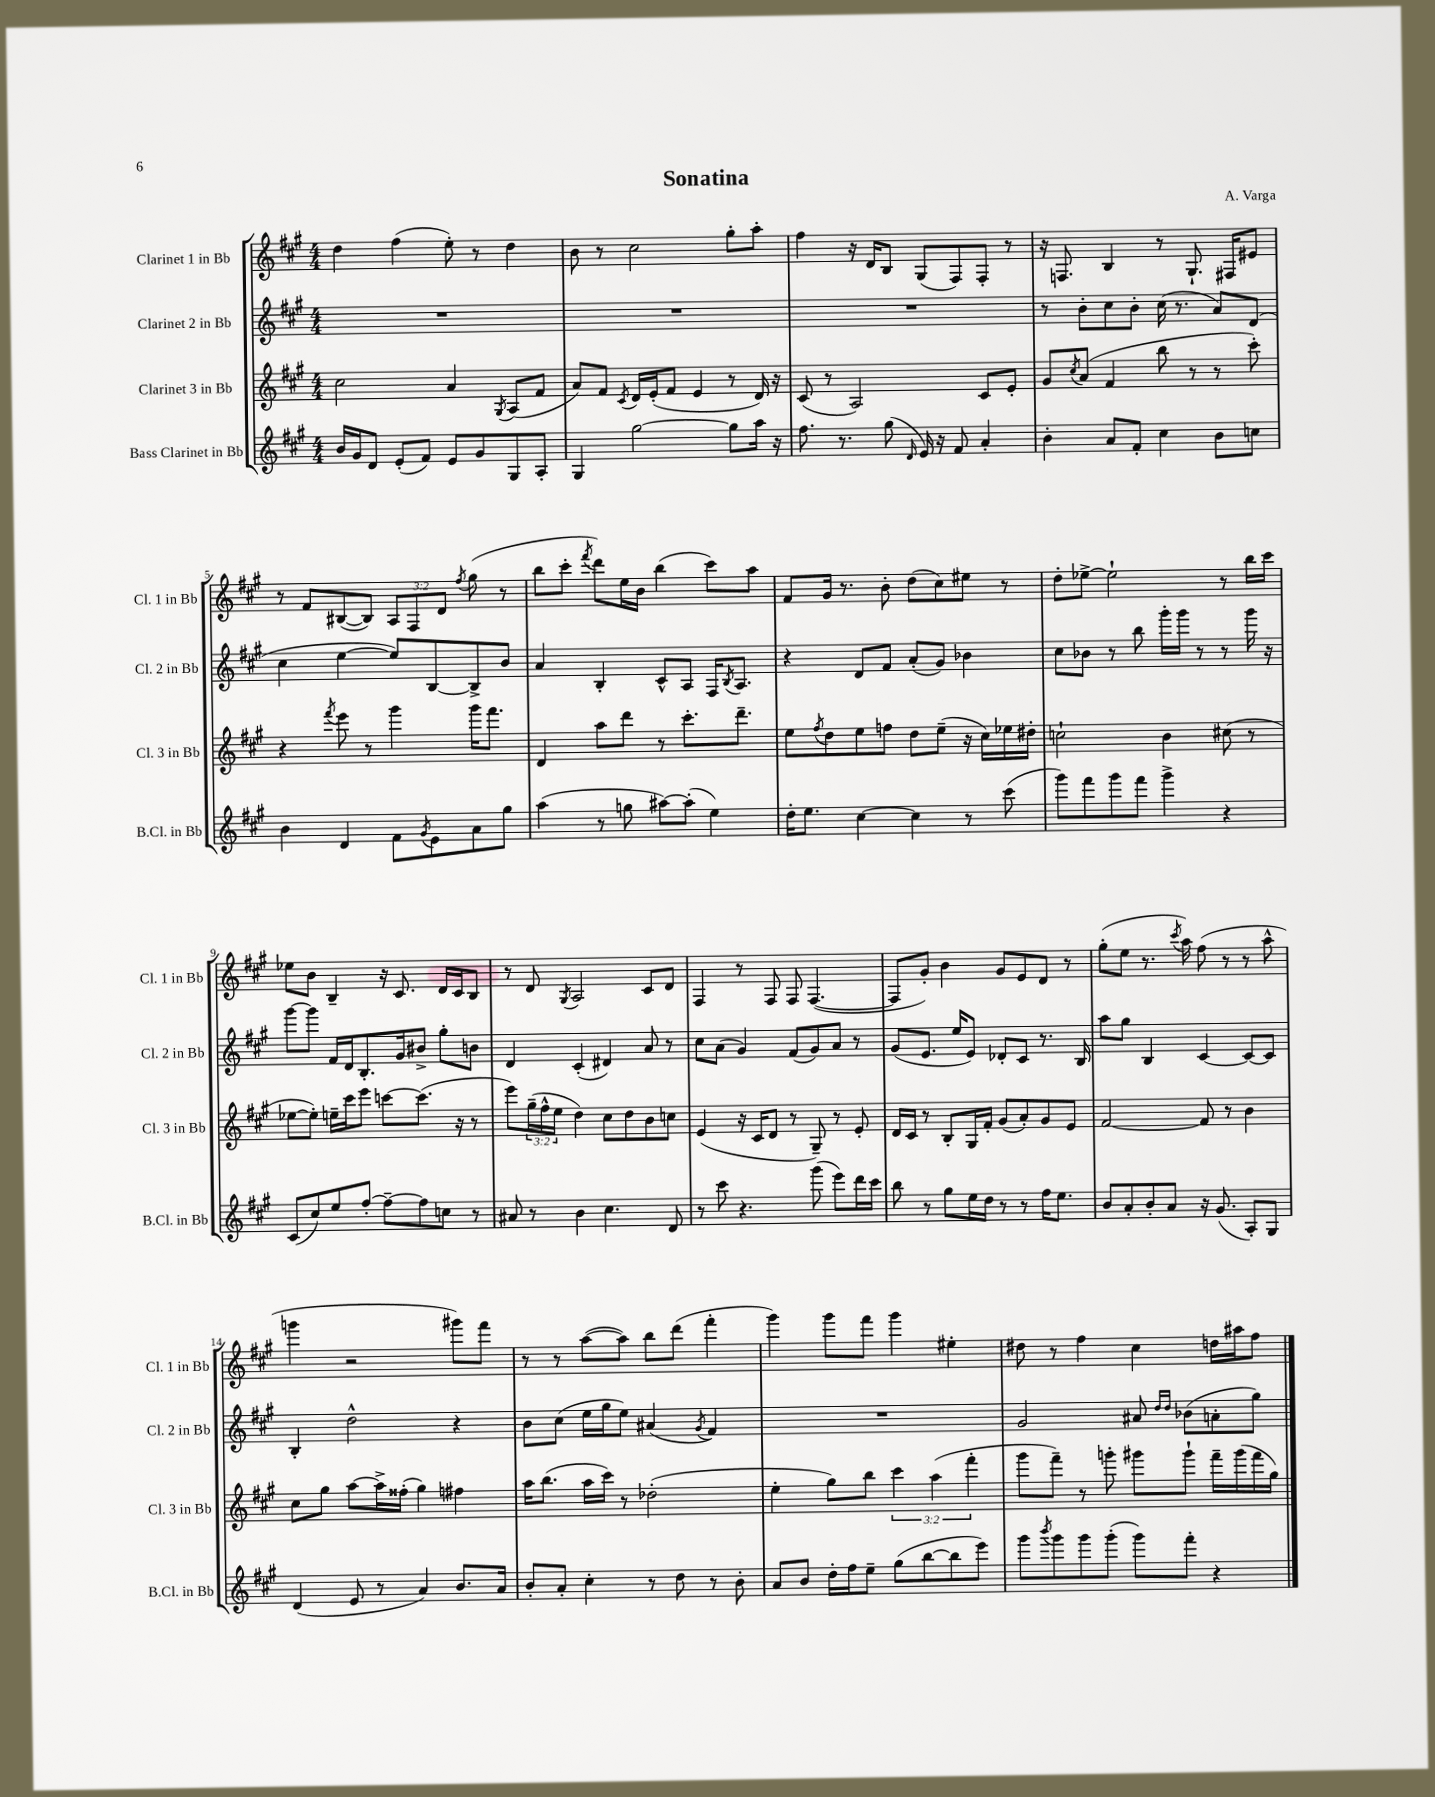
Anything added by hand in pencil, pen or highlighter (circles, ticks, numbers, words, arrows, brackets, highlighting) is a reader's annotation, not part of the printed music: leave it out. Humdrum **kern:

**kern	**kern	**kern	**kern
*staff4	*staff3	*staff2	*staff1
*clefG2	*clefG2	*clefG2	*clefG2
*k[f#c#g#]	*k[f#c#g#]	*k[f#c#g#]	*k[f#c#g#]
*M4/4	*M4/4	*M4/4	*M4/4
16b/LL	2cc#\	1r	4dd\
16g#/J	.	.	.
8d/J	.	.	.
(8e'/L	.	.	(4ff#\
8f#/J)	.	.	.
8e/L	4a/	.	8ee'\)
8g#/	.	.	8r
.	8qG#/	.	.
8G#/	(8A/L	.	4dd\
8A'/J	8f#/J	.	.
=	=	=	=
4G#/	8a/L)	1r	8b\
.	8f#/J	.	8r
.	8qc#/	.	.
[2gg#\	16d/LL	.	2cc#\
.	(16e'/J	.	.
.	8f#/J	.	.
.	4e/	.	.
8gg#\]L	8r	.	8gg#'\L
16aa\Jk	16d/)	.	8aa'\J
16r	16r	.	.
=	=	=	=
8.ff#\	(8c#/	1r	4ff#\
.	8r	.	.
8.r	.	.	.
.	2A/)	.	16r
.	.	.	16d/LK
(8gg#\	.	.	8B/J
16qqd/	.	.	.
16e/)	.	.	(8G#/L
16r	.	.	.
8f#/	.	.	8F#/)
4a'/	8c#/L	.	8F#'/J
.	8e'/J	.	8r
=	=	=	=
4b'\	8g#/L	8r	16r
.	.	.	8.F/
.	8qcc#/	.	.
.	(8a/J	8b'\L	.
8a/L	4f#/	8cc#\	4B/
8f#'/J	.	8b'\J	.
4cc#\	8bb\	(16cc#\	8r
.	.	8.r	.
.	8r	.	8.G#`/
8b\L	8r	8a/L)	.
.	.	.	16F#/LK
8cc\J	8ccc#'\)	(8d/J	8e#/J
=	=	=	=
4b\	4r	4cc#\	8r
.	.	.	8f#/L
.	8qfff#/	.	.
4d/	8eee\	[4ee\	([8B#/
.	8r	.	8B#/]J)
8f#\L	4ggg#\	8ee/]L)	12A/L
.	.	.	12F#/
8qg#/	.	.	.
8e\	.	[8B/	.
.	.	.	12d/J
.	.	.	8qff#/
8a\	16ggg#\LK	8B^/]	(8gg#\
.	8.fff#\J	.	.
8gg#\J	.	8b/J	8r
=	=	=	=
(4aa\	4d/	4a/	8bb\L
.	.	.	8ccc#'\J
.	.	.	8qfff#/
8r	8aa\L	4B'/	8ddd\L)
8gg\	8ddd\J	.	16ee\L
.	.	.	16b\JJ
[8aa#\L)	8r	8c#^^/L	(4bb\
(8aa#'\]J	8.ccc#'\L	8A/J	.
4ee\)	.	16F#/LK	8ccc#\L)
.	.	8qB/	.
.	8.ddd~\J	8.A/J	.
.	.	.	8aa\J
=	=	=	=
16dd'\LK	8ee\L	4r	8f#/L
8.ee\J	.	.	.
.	8qff#/	.	.
.	8dd\	.	16g#/Jk
.	.	.	8.r
[4cc#\	8ee\	8d/L	.
.	8ff\J	8f#/J	8b'\
4cc#\]	8dd\L	(8a'/L	(8dd\L
.	(8ee~\J	8g#/J)	8cc#\)
8r	16r	4b-\	8ee#\J
.	16cc#\LL)	.	.
(8ccc#\	16ee-\	.	8r
.	16dd#'\JJ	.	.
=	=	=	=
8ggg#\L)	2cc`\	8cc#\L	8dd'\L
8fff#\	.	8b-\J	[8ee-^\J
8ggg#\	.	8r	2ee-`\]
8fff#\J	.	8bb\	.
4ggg#^\	4b\	16ggg#'\LL	.
.	.	16ggg#\JJ	.
.	.	8r	.
4r	(8cc#\	8r	8r
.	8r	16ggg#\	16bb\LL
.	.	16r	16ccc#\JJ
=	=	=	=
(8c#/L	[8ee-\L	[8ggg#\L	8ee-\L
8cc#/)	8ee-'\]J)	8ggg#\]J	8b\J
8ee/	16ee~\LL	16f#/LL	4B~/
.	16ccc#\J	16d/J	.
[8ff#'/J	8eee\J	8.B'/	.
8ff#~\_L	[8ccc\L	.	16r
.	.	16g#/k	8.c#/
8ff#\]	(8.ccc\]J	8b#^/J	.
8cc\J	.	8gg#'\L	16d/LL
.	16r	.	16c#/J
8r	8r	8b\J	8B/J
=	=	=	=
8a#/	8eee\L)	4d/	8r
8r	(24gg#~\L	.	8d/
.	24ff#^^\	.	.
.	24ee\JJ	.	.
.	.	.	8qG#/
4b\	4dd\)	(4c#'/	2A/
4.cc#\	8cc#\L	4d#/)	.
.	8dd\	.	.
.	8b\	8a/	8c#/L
8d/	8cc\J	8r	8d/J
=	=	=	=
8r	(4e/	8cc#\L	4F#/
8ccc#\	.	(8a\J	.
4.r	16r	4g#/)	8r
.	16c#/LK	.	.
.	8d/J	.	8F#/
.	8r	(8f#/L	8F#/
(8ggg#\	8G#~/)	8g#/)	([4.F#/
8eee\L)	8r	8a/J	.
16ddd\L	8e'/	8r	.
16ccc#\JJ	.	.	.
=	=	=	=
8bb\	16d/LL	(8g#/L	8F#/]L
.	16c#/JJ	.	.
8r	8r	8.e/J	8g#'/J)
8gg#\L	8B'/L	.	4b\
.	.	16ee/LK	.
16ee\L	16G#/L	8e/J)	.
16dd\JJ	16f#'/JJ	.	.
8r	(8g#/L	8d-'/L	8g#/L
8r	8a'/)	8c#/J	8e/
16ff#\LK	8g#/	8.r	8d/J
8.ee\J	.	.	.
.	8e/J	.	8r
.	.	16B/	.
=	=	=	=
8b/L	[2f#/	8aa\L	(8gg#'\L
8a'/	.	8gg#\J	8ee\J
8b'/	.	4B/	8.r
8a/J	.	.	.
.	.	.	8qccc#/
.	.	.	16aa\)
16r	8f#/]	[4c#/	(8ff#\
(8.g#/	.	.	.
.	8r	.	8r
8A'/L)	4b\	8c#/_L	8r
8G#/J	.	8c#/]J	8aa^^\
=	=	=	=
(4d/	8cc#\L	4B'/	4ggg\
.	8gg#\J	.	.
8e/	[8aa\L	2dd^^\	2r
8r	16aa^\]L	.	.
.	(16ff##'\JJ	.	.
4a/)	4gg#\)	.	.
8.b/L	4ff#\	4r	8ggg#\L)
.	.	.	8fff#\J
16a/Jk	.	.	.
=	=	=	=
8b'/L	16aa\LK	8b\L	8r
.	(8.bb\J	.	.
8a'/J	.	(8cc#\J	8r
4cc#'\	16aa\LL	16ee\LL	([8aa\L
.	16ccc#\JJ)	16gg#\J	.
.	8r	8ee\J)	8aa\]J)
8r	(2dd-'\	(4a#/	8bb\L
8dd\	.	.	(8ddd\J
.	.	8qg#/	.
8r	.	4f#/)	4fff#'\
8b'\	.	.	.
=	=	=	=
8a/L	4ee'\	1r	4ggg#\)
8b/J	.	.	.
16dd'\LL	8gg#\L)	.	8ggg#\L
16ff#\J	.	.	.
8ee~\J	8bb\J	.	8fff#\J
(8gg#\L	6ccc#\	.	4ggg#\
[8bb\	.	.	.
.	(6aa\	.	.
8bb\]	.	.	4ee#'\
.	6fff#'\	.	.
8eee\J)	.	.	.
=	=	=	=
8ggg#\L	8ggg#\L	2g#/	8dd#\
8qbbb/	.	.	.
8ggg#\	8fff#~\J)	.	8r
8ggg#\	8r	.	4ff#\
(8ggg#'\J	8ggg'\	.	.
8ggg#\L)	8ggg#\L	8a#/	4cc#\
.	.	16qqdd/LL	.
.	.	16qqdd/JJ	.
8fff#'\J	8ggg#`\J	(8b-\L	.
4r	16fff#~\LL	8a'\	16dd\LL
.	(16ggg#\	.	16aa#\J
.	16fff#\	8gg#\J)	8ff#\J
.	16gg#\JJ)	.	.
==	==	==	==
*-	*-	*-	*-
